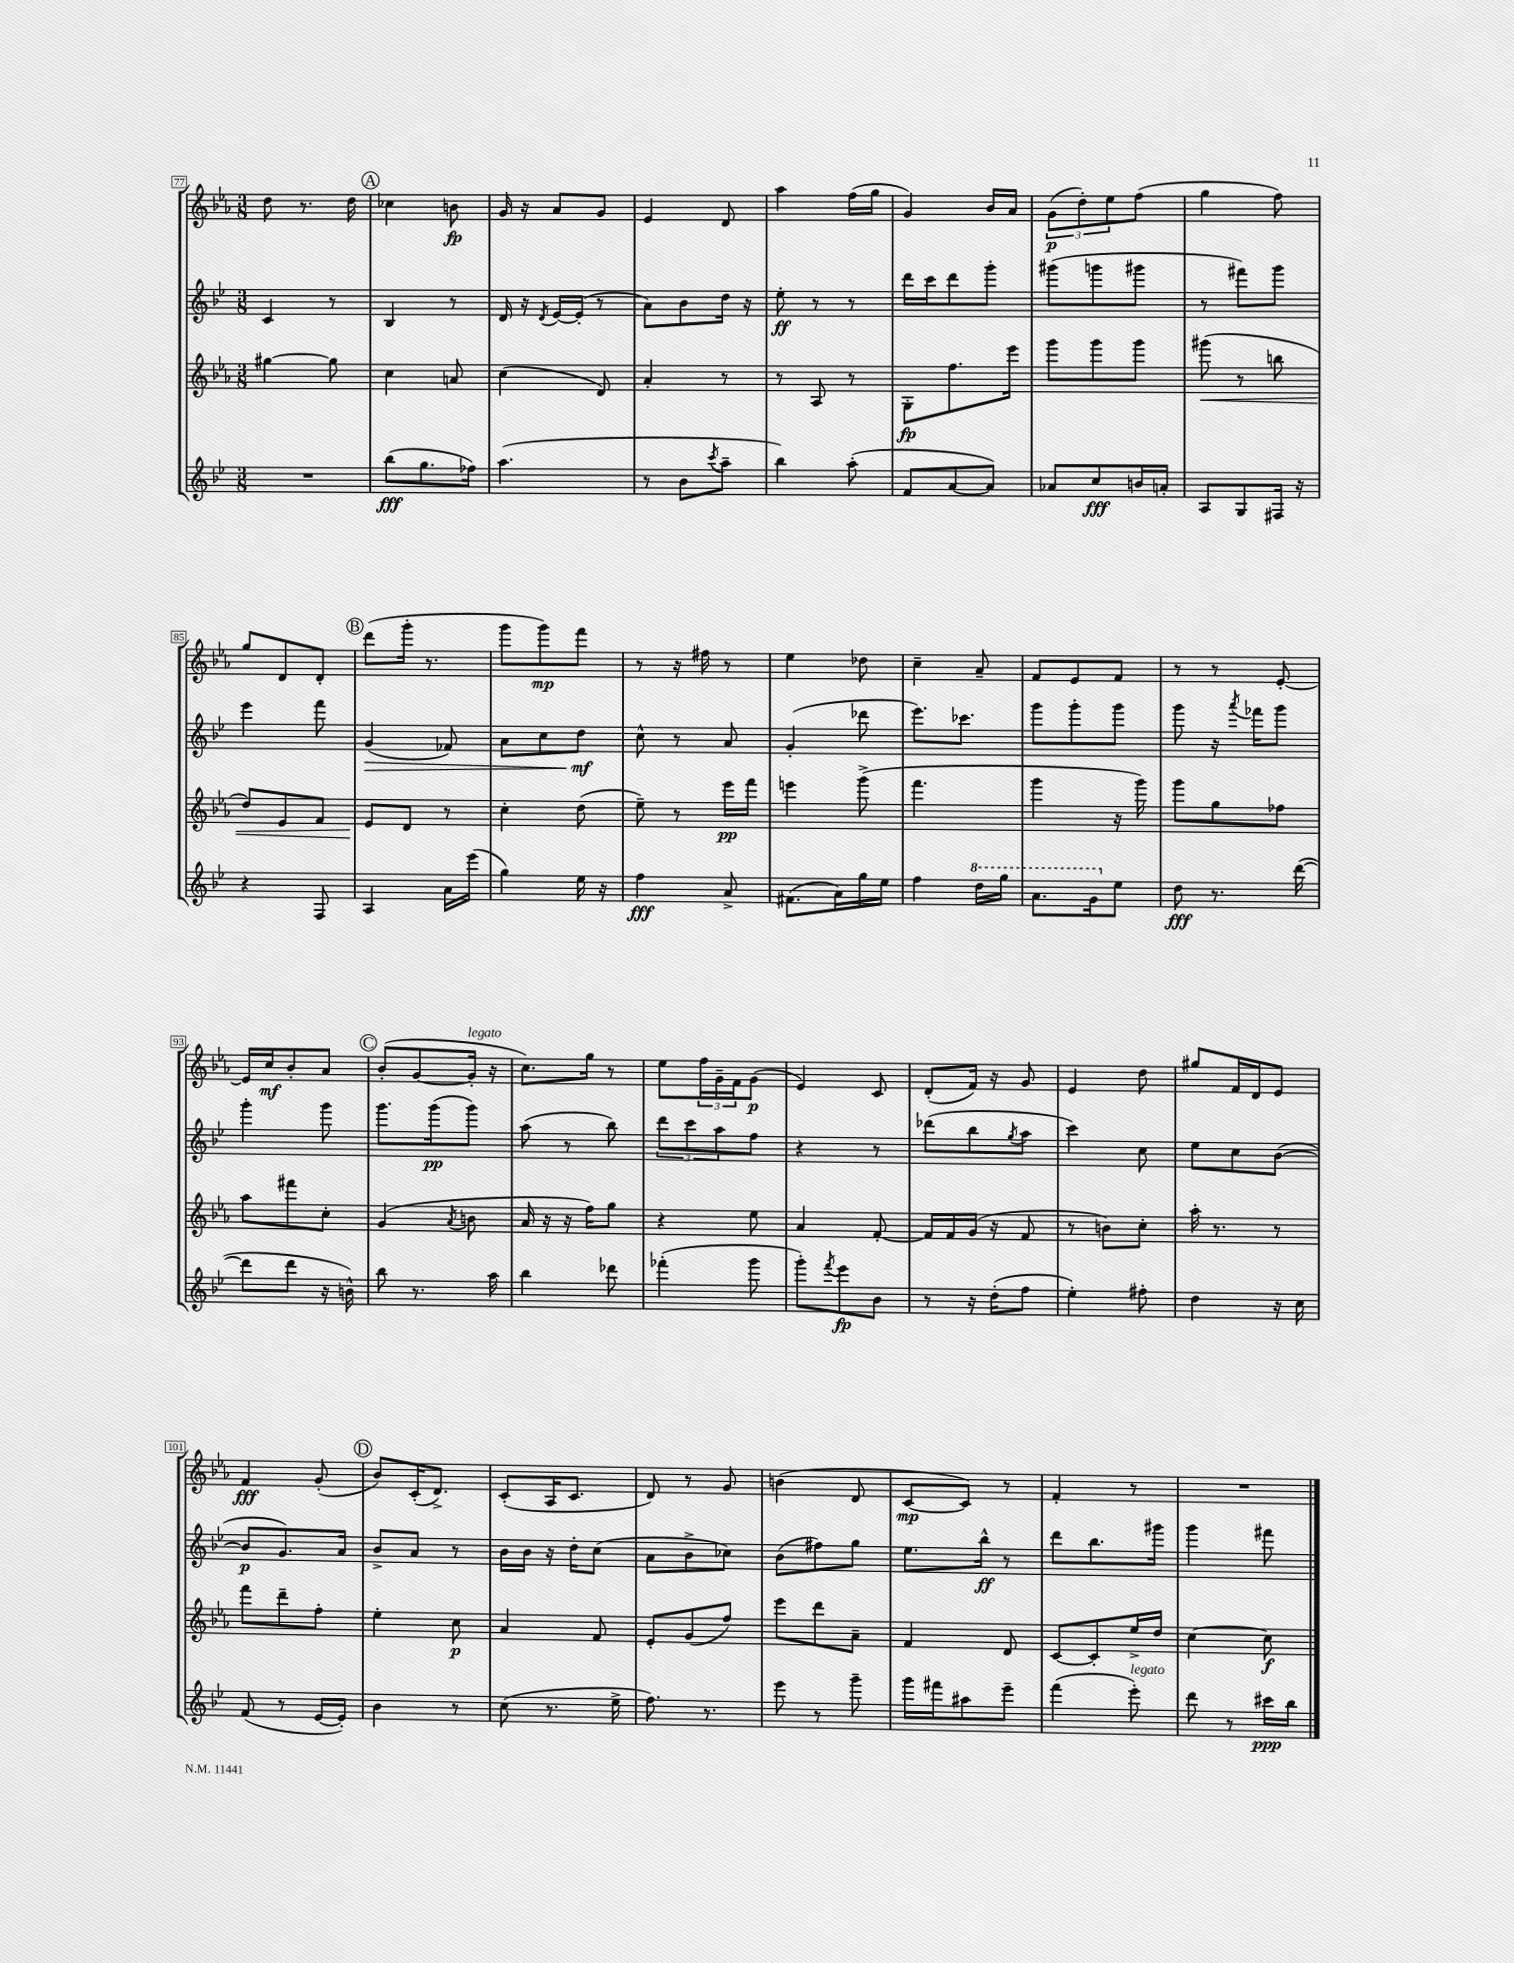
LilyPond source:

<<
\new StaffGroup <<
\new Staff = "s0" {
    \clef treble \key ees \major \numericTimeSignature \time 3/8
    d''8 r8. d''16 |
    \mark \markup { \circle "A" } ces''4 b'8\fp |
    g'16 r16 aes'8 g'8 |
    ees'4 d'8 |
    aes''4 f''16( g''16 |
    g'4) bes'16 aes'16 |
    \tuplet 3/2 { g'8\p( d''8-.) ees''8 } f''8( |
    g''4 f''8) |
    g''8 d'8 d'8-. |
    \mark \markup { \circle "B" } d'''8( g'''16-. r8. |
    g'''8 g'''8\mp) f'''8 |
    r8 r16 fis''16 r8 |
    ees''4 des''8 |
    c''4-- aes'8-- |
    f'8 ees'8 f'8 |
    r8 r8 ees'8~-. |
    ees'16 c''16\mf bes'8-. aes'8 |
    \mark \markup { \circle "C" } bes'8-.( g'8~ g'16-.^\markup { \italic "legato" } r16 |
    c''8.) g''16 r8 |
    ees''8 \tuplet 3/2 { f''16 g'16-- f'16 } g'8\p( |
    ees'4) c'8 |
    d'8-.( f'16) r16 g'8 |
    ees'4 d''8 |
    gis''8 f'16 d'16 ees'8 |
    f'4\fff g'8-.( |
    \mark \markup { \circle "D" } bes'8) c'16-.( d'8.->) |
    c'8-.( aes16 c'8. |
    d'8) r8 g'8 |
    b'4( d'8 |
    c'8~\mp c'8) r8 |
    f'4-. r8 |
    R4. \bar "|." |
}
\new Staff = "s1" {
    \clef treble \key bes \major \numericTimeSignature \time 3/8
    c'4 r8 |
    \mark \markup { \circle "A" } bes4 r8 |
    d'16 r16 \acciaccatura { d'8 } ees'16~ ees'16-.( r8 |
    a'8) bes'8 d''16 r16 |
    ees''8-.\ff r8 r8 |
    d'''16 c'''16 d'''8 g'''8-. |
    gis'''8( g'''8 gis'''8 |
    r8 fis'''8) g'''8 |
    ees'''4 f'''8 |
    \mark \markup { \circle "B" } g'4\>( fes'8) |
    a'8 c''8 d''8\mf\! |
    c''8-^ r8 a'8 |
    g'4-.( des'''8 |
    ees'''8.) ces'''8. |
    g'''8 g'''8-. g'''8 |
    g'''8 r16 \acciaccatura { a'''8 } fes'''16 g'''8 |
    g'''4-. g'''8 |
    \mark \markup { \circle "C" } g'''8. g'''16\pp( g'''8) |
    a''8( r8 bes''8) |
    \tuplet 3/2 { d'''8 c'''8 a''8 } f''8 |
    r4 r8 |
    des'''8( bes''8 \acciaccatura { g''8 } a''8 |
    c'''4) c''8 |
    ees''8 c''8 bes'8~( |
    bes'8\p g'8.) a'16 |
    \mark \markup { \circle "D" } bes'8-> a'8 r8 |
    bes'16 bes'16 r16 d''16-. c''8( |
    a'8 bes'8-> ces''8) |
    bes'8( fis''8) g''8 |
    ees''8. bes''16-^\ff r8 |
    d'''8 bes''8. gis'''16 |
    g'''4 fis'''8 \bar "|." |
}
\new Staff = "s2" {
    \clef treble \key ees \major \numericTimeSignature \time 3/8
    gis''4~ gis''8 |
    \mark \markup { \circle "A" } c''4 a'8 |
    c''4( d'8) |
    aes'4-. r8 |
    r8 aes8 r8 |
    g8-.\fp f''8. ees'''16 |
    g'''8 g'''8 g'''8 |
    gis'''8\<( r8 b''8 |
    d''8) ees'8 f'8 |
    \mark \markup { \circle "B" } ees'8\! d'8 r8 |
    c''4-. d''8( |
    ees''8--) r8 ees'''16\pp f'''16 |
    e'''4 g'''8->( |
    f'''4. |
    g'''4 r16 g'''16) |
    g'''8 g''8 fes''8 |
    aes''8 fis'''8 c''8-. |
    \mark \markup { \circle "C" } g'4( \acciaccatura { aes'8 } b'8 |
    aes'16 r16 r16 f''16) g''8 |
    r4 ees''8 |
    aes'4 f'8~-. |
    f'16 f'16 g'16( r16 f'8 |
    r8 b'8) c''8-. |
    aes''16-. r8. r8 |
    f'''8 d'''8-- f''8-. |
    \mark \markup { \circle "D" } ees''4-. c''8\p |
    aes'4 f'8 |
    ees'8-. g'8( f''8) |
    ees'''8 d'''8 aes'8-- |
    f'4 d'8 |
    c'8~ c'8-. ees''16-> d''16 |
    c''4~ c''8\f \bar "|." |
}
\new Staff = "s3" {
    \clef treble \key bes \major \numericTimeSignature \time 3/8
    R4. |
    \mark \markup { \circle "A" } bes''8\fff( g''8. fes''16) |
    a''4.( |
    r8 bes'8 \acciaccatura { c'''8 } a''8-- |
    bes''4) a''8-.( |
    f'8 a'8~ a'8) |
    aes'8 c''8\fff b'16 a'16-. |
    a8 g8 fis16 r16 |
    r4 f8 |
    \mark \markup { \circle "B" } a4 a'16 ees'''16( |
    g''4) ees''16 r16 |
    f''4\fff a'8-> |
    fis'8.( a'16) g''16 ees''16 |
    f''4 \ottava #1 d'''16 g'''16 |
    a''8. g''16 \ottava #0 ees''8 |
    d''8\fff r8. d'''16~( |
    d'''8 d'''8 r16 b'16-^) |
    \mark \markup { \circle "C" } bes''8 r8. a''16 |
    bes''4 des'''8 |
    fes'''4-.( g'''8 |
    g'''8-.) \acciaccatura { f'''8 } ees'''8\fp bes'8 |
    r8 r16 d''16-.( f''8 |
    ees''4-.) fis''8-. |
    d''4 r16 c''16 |
    f'8( r8 ees'16~ ees'16-.) |
    \mark \markup { \circle "D" } bes'4 r8 |
    c''8( r8. ees''16-> |
    f''8.) r8. |
    ees'''8 r8 g'''8-- |
    g'''16 fis'''16 ais''8 ees'''8-- |
    f'''4( ees'''8-.^\markup { \italic "legato" }) |
    d'''8 r8 cis'''16\ppp bes''16 \bar "|." |
}
>>
>>
\layout { \context { \Score currentBarNumber = #77 \override BarNumber.stencil = #(make-stencil-boxer 0.1 0.3 ly:text-interface::print) } }
